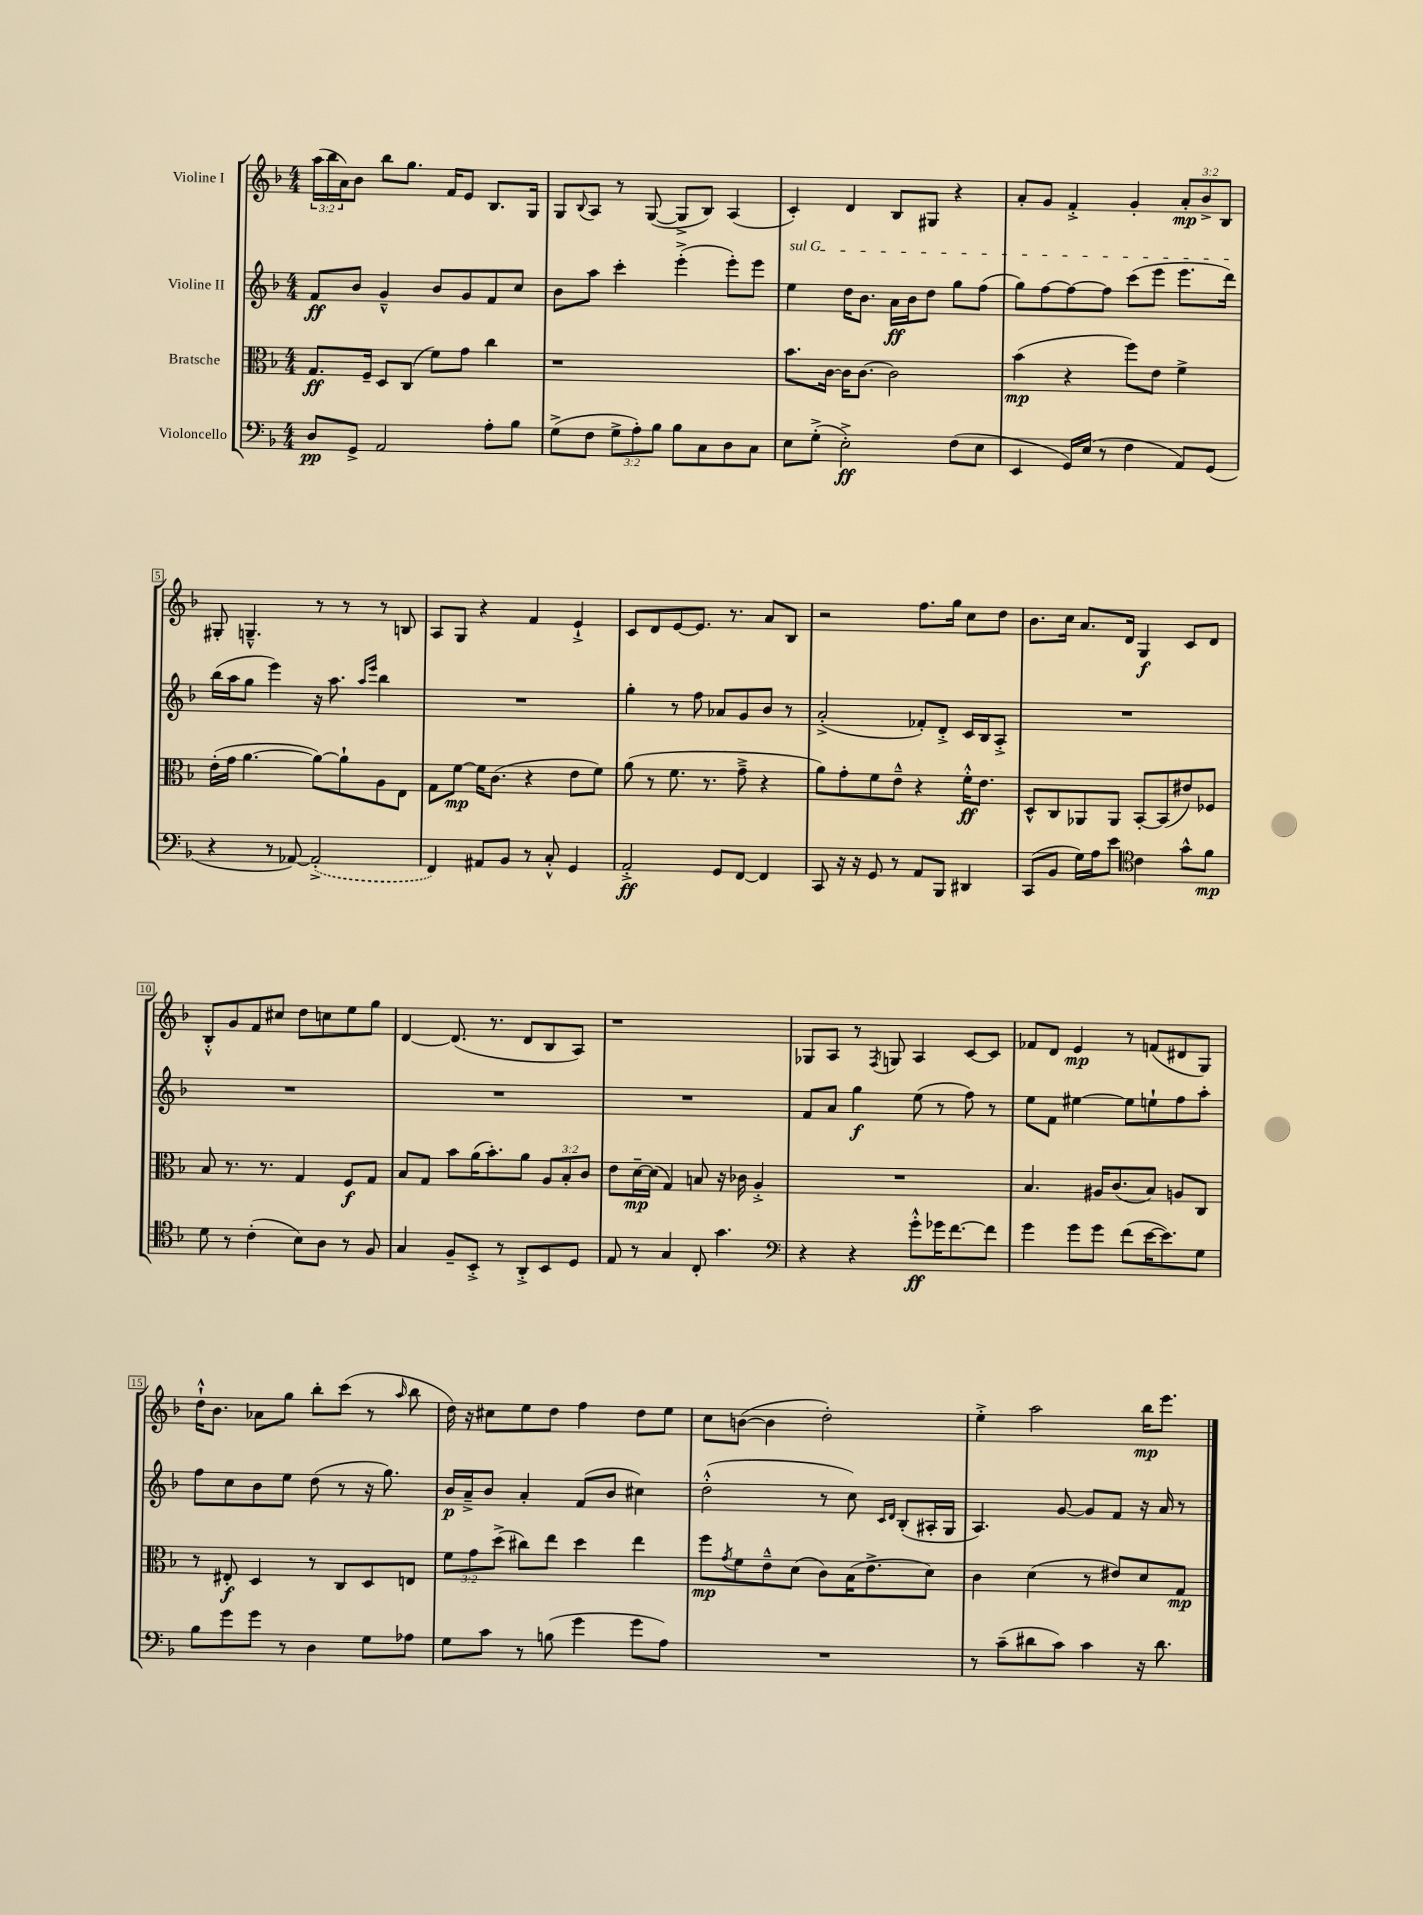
<<
\new StaffGroup <<
\new Staff = "s0" \with { instrumentName = "Violine I" } {
    \clef treble \key f \major \numericTimeSignature \time 4/4 \override Staff.TupletNumber.text = #tuplet-number::calc-fraction-text
    \tuplet 3/2 { a''16( bes''16 a'16) } bes'8 bes''8 g''8. f'16 e'8 bes8. g16 |
    g8 \appoggiatura { bes8 } a8 r8 g8~( g8-> bes8) a4( |
    c'4-.) d'4 bes8 gis8 r4 |
    a'8-. g'8 f'4-.-> g'4-. \tuplet 3/2 { a'8-.\mp bes'8-> bes8 } |
    gis8-. g4.---^ r8 r8 r8 b8 |
    a8 g8 r4 f'4 e'4-!-> |
    c'8 d'8 e'8~ e'8. r8. a'8 bes8 |
    r2 f''8. g''16 c''8 d''8 |
    bes'8. c''16 a'8. d'16 g4\f c'8 d'8 |
    bes8-.-^ g'8 f'8 cis''8 d''8 c''8 e''8 g''8 |
    d'4~ d'8.( r8. d'8 bes8 a8) |
    r1 |
    ges8 a8 r8 \acciaccatura { f8 } g8 a4 c'8~ c'8 |
    fes'8 d'8 e'4\mp r8 f'8( dis'8 g8) |
    d''16-!-^ bes'8. aes'8 g''8 bes''8-. c'''8( r8 \grace { a''16 } bes''8 |
    d''16) r16 cis''8 e''8 d''8 f''4 d''8 e''8 |
    c''8 b'8~( b'4 d''2-.) |
    e''4-.-> a''2 bes''16\mp e'''8. \bar "|." |
}
\new Staff = "s1" \with { instrumentName = "Violine II" } {
    \clef treble \key f \major \numericTimeSignature \time 4/4
    f'8\ff bes'8 g'4---^ bes'8 g'8 f'8 c''8 |
    bes'8 a''8 c'''4-. e'''4-.->( e'''8-.) e'''8 |
    \once \override TextSpanner.bound-details.left.text = \markup { \italic "sul G" } e''4\startTextSpan d''16 bes'8. a'16\ff bes'16 d''8 g''8 f''8( |
    g''8) f''8~ f''8~ f''8 c'''8( e'''8 e'''8. d'''16\stopTextSpan) |
    bes''16( a''16 g''8 e'''4) r16 a''8. \grace { a''16 e'''16 } bes''4 |
    R1 |
    g''4-. r8 f''8 aes'8 g'8 bes'8 r8 |
    a'2-.->( fes'8-.) d'8-.-> c'16 bes16 a8-.-> |
    R1 |
    R1 |
    R1 |
    R1 |
    f'8 a'8 g''4\f e''8( r8 f''8) r8 |
    e''8 f'8 eis''4~ eis''8 e''8-! f''8 a''8-. |
    f''8 c''8 bes'8 e''8 d''8( r8 r16 g''8.) |
    bes'16\p a'16---> bes'8 a'4-. f'8( bes'8 cis''4) |
    d''2-.-^( r8 c''8) \grace { c'16 d'16 } bes8-.( ais16-. g16 |
    a4.) g'8~ g'8 f'8 r16 a'16 r8 \bar "|." |
}
\new Staff = "s2" \with { instrumentName = "Bratsche" } {
    \clef alto \key f \major \numericTimeSignature \time 4/4 \override Staff.TupletNumber.text = #tuplet-number::calc-fraction-text
    g8.\ff f16-- d8 c8( f'8) g'8 c''4 |
    r1 |
    bes'8. c'16~ c'16 c'8.~ c'2 |
    bes'4\mp( r4 f''8) e'8 f'4-> |
    e'16-.( g'16 a'4.~ a'8~) a'8-! a8 e8 |
    g8 f'8~\mp f'16 c'8.( r4 e'8 f'8) |
    a'8( r8 f'8. r8. g'8---> r4 |
    a'8) g'8-. f'8 e'8---^ r4 f'16-.-^\ff e'8. |
    d8-^ c8 aes,8 aes,8 bes,8~-. bes,8( eis'8) fes8 |
    bes8 r8. r8. g4 f8\f g8 |
    bes8 g8 bes'8 a'16( bes'8.-.) a'8 \tuplet 3/2 { a8 bes8-. c'8 } |
    e'8 d'16~--\mp d'16( g4) b8 r16 ces'16 a4-.-> |
    R1 |
    bes4. ais16 c'8.( bes8) a8 c8 |
    r8 eis8-.\f d4 r8 c8 d8 e8 |
    \tuplet 3/2 { f'8 g'8 d''8->( } cis''8) e''8 d''4 e''4 |
    f''8\mp \acciaccatura { g'8 } f'8 e'8---^ d'8( c'8) bes16( e'8.-> d'8) |
    c'4 d'4( r8 eis'8) d'8 g8\mp \bar "|." |
}
\new Staff = "s3" \with { instrumentName = "Violoncello" } {
    \clef bass \key f \major \numericTimeSignature \time 4/4 \override Staff.TupletNumber.text = #tuplet-number::calc-fraction-text
    d8\pp g,8-> a,2 a8-. bes8 |
    g8->( f8 \tuplet 3/2 { g8-> a8-.) bes8 } bes8 c8 d8 c8 |
    e8 g8-.->( e2-.->\ff) f8( e8 |
    e,4 g,16) e16( r8 f4 a,8) g,8( |
    r4 r8 aes,8~) \once \slurDashed aes,2-.->( |
    f,4) ais,8 bes,8 r8 c8-.-^ g,4 |
    a,2-.->\ff g,8 f,8~ f,4 |
    c,8 r16 r16 g,8 r8 a,8 bes,,8 dis,4 |
    c,8( bes,8 g16) a16 e'8 \clef tenor c'4 g'8-^ f'8\mp |
    d'8 r8 c'4-.( bes8) a8 r8 f8 |
    g4 f8-- bes,8-.-> r8 a,8-.-> bes,8 d8 |
    e8 r8 g4 c8-. g'4. |
    \clef bass r4 r4 g'8-.-^\ff ges'16 f'8.~ f'8 |
    g'4 g'8 g'8 f'8( e'16~ e'8.) g8 |
    bes8 g'8 g'8 r8 d4 g8 aes8 |
    g8 c'8 r8 b8( g'4 g'8 a8) |
    R1 |
    r8 c'8--( dis'8 c'8) c'4 r16 dis'8. \bar "|." |
}
>>
>>
\layout { \context { \Score \override BarNumber.stencil = #(make-stencil-boxer 0.1 0.3 ly:text-interface::print) } }
